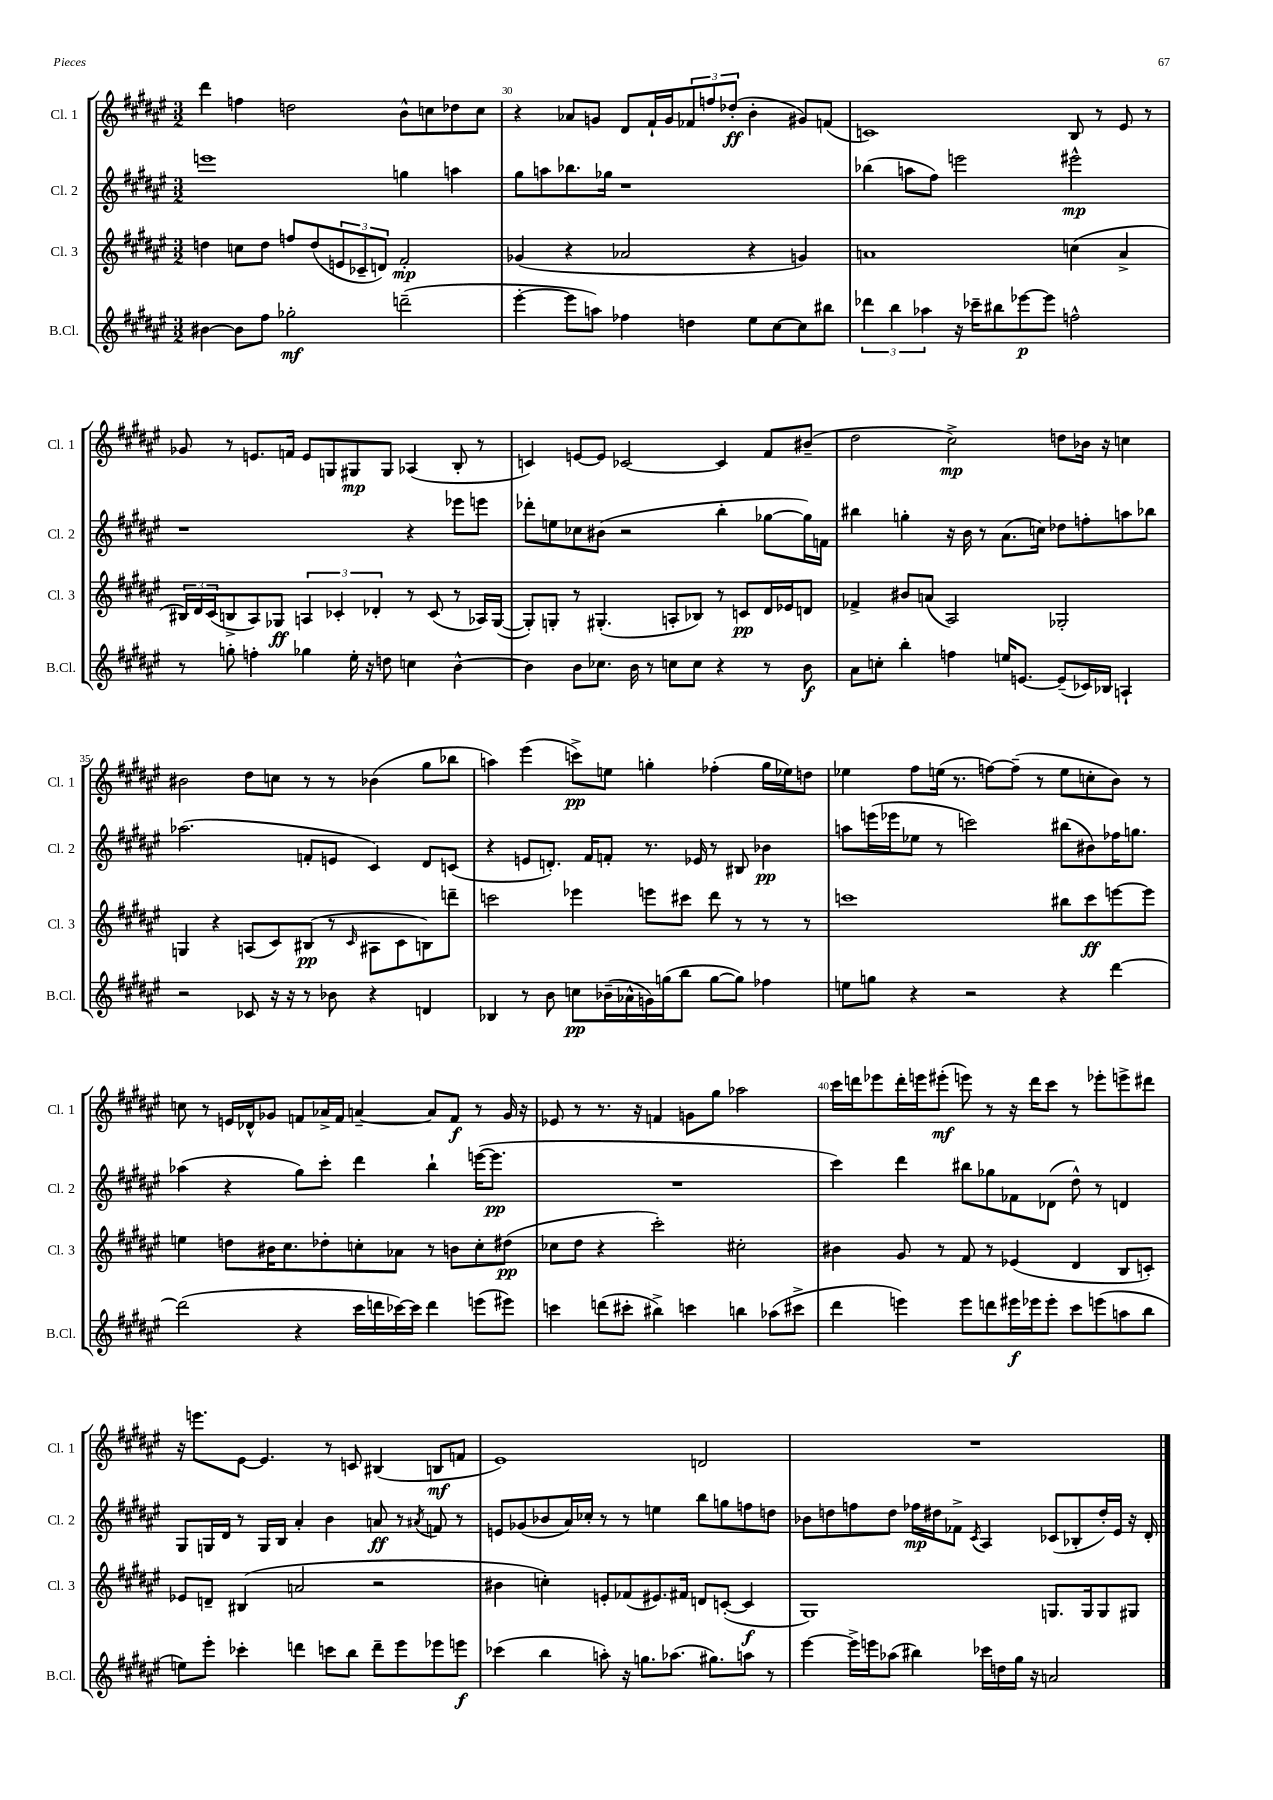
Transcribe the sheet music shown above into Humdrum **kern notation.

**kern	**dynam	**kern	**dynam	**kern	**dynam	**kern	**dynam
*part4	*part4	*part3	*part3	*part2	*part2	*part1	*part1
*staff4	*staff4	*staff3	*staff3	*staff2	*staff2	*staff1	*staff1
*I"B.Cl.	*	*I"Cl. 3	*	*I"Cl. 2	*	*I"Cl. 1	*
*I'B.Cl.	*	*I'Cl. 3	*	*I'Cl. 2	*	*I'Cl. 1	*
*clefG2	*	*clefG2	*	*clefG2	*	*clefG2	*
*k[f#c#g#d#a#e#]	*	*k[f#c#g#d#a#e#]	*	*k[f#c#g#d#a#e#]	*	*k[f#c#g#d#a#e#]	*
*M3/2	*	*M3/2	*	*M3/2	*	*M3/2	*
=29	=29	=29	=29	=29	=29	=29	=29
[4b#X\	.	4ddn\	.	1eeen	.	4ddd#\	.
8b#\L]	.	8ccn\L	.	.	.	4ffn\	.
8ff#\J	.	8dd\J	.	.	.	.	.
2gg-X'\	mf	8ffn/L	.	.	.	2ddn\	.
.	.	(8dd/	.	.	.	.	.
.	.	12en/	.	.	.	.	.
.	.	12c-X~/	.	.	.	.	.
.	.	12dn/J)	.	.	.	.	.
(2dddn~\	.	2f#'/	mp	4ggn\	.	8b^^\L	.
.	.	.	.	.	.	8ccn\	.
.	.	.	.	4aan\	.	8dd-X\	.
.	.	.	.	.	.	8cc\J	.
=30	=30	=30	=30	=30	=30	=30	=30
[4eee#'\	.	(4g-X/	.	8gg#\L	.	4r	.
.	.	.	.	8aan\	.	.	.
8eee#\L]	.	4r	.	8.bb-X\	.	8a-X/L	.
8aan\J)	.	.	.	.	.	8gn/J	.
.	.	.	.	16gg-X\Jk	.	.	.
4ff-X\	.	2a-X/	.	1r	.	8d#/L	.
.	.	.	.	.	.	16f#`/L	.
.	.	.	.	.	.	16g/J	.
4ddn\	.	.	.	.	.	12f-X/	.
.	.	.	.	.	.	12ffn/	.
.	.	.	.	.	.	(12dd-X'/J	ff
8ee#\L	.	4r	.	.	.	4b'\	.
[8cc#\	.	.	.	.	.	.	.
8cc#\]	.	4gn/)	.	.	.	8g#X/L)	.
8bb#X\J	.	.	.	.	.	(8fn/J	.
=31	=31	=31	=31	=31	=31	=31	=31
6ddd-X\	.	1an	.	(4bb-X\	.	1cn)	.
6bb\	.	.	.	.	.	.	.
.	.	.	.	8aan\L	.	.	.
6aa-X\	.	.	.	.	.	.	.
.	.	.	.	8ff#\J)	.	.	.
16r	.	.	.	2eeen\	.	.	.
16ccc-X~\KL	.	.	.	.	.	.	.
8bb#X\	.	.	.	.	.	.	.
[8eee-X\	p	.	.	.	.	.	.
8eee-\J]	.	.	.	.	.	.	.
2ffn^^\	.	(4ccn\	.	2eee#X^^\	mp	8B/	.
.	.	.	.	.	.	8r	.
.	.	4a^/	.	.	.	8e#/	.
.	.	.	.	.	.	8r	.
!!LO:LB:g=z
=32	=32	=32	=32	=32	=32	=32	=32
8r	.	24B#X/LL)	.	1r	.	8g-X/	.
.	.	24d#/	.	.	.	.	.
.	.	(24c#/J	.	.	.	.	.
8ggn'\	.	8Bn^/	.	.	.	8r	.
4ffn'\	.	8A#/)	.	.	.	8.en/L	.
.	.	8G-X/J	ff	.	.	.	.
.	.	.	.	.	.	16fn/Jk	.
4gg-X\	.	6An/	.	.	.	8e/L	.
.	.	.	.	.	.	8Gn/	.
.	.	6c-X'/	.	.	.	.	.
16ee#'\	.	.	.	.	.	8G#X/	mp
16r	.	.	.	.	.	.	.
.	.	6d-X'/	.	.	.	.	.
8ddn\	.	.	.	.	.	8G#/J	.
4ccn\	.	8r	.	4r	.	(4A-X/	.
.	.	(8c-/	.	.	.	.	.
[4b^^\	.	8r	.	8eee-X\L	.	8B'/	.
.	.	16A-X/LL)	.	8eeen\J	.	8r	.
.	.	([16G-/JJ	.	.	.	.	.
=33	=33	=33	=33	=33	=33	=33	=33
4b\]	.	8G-'/L])	.	8ddd-X'\L	.	4cn/)	.
.	.	8Gn'/J	.	8een\	.	.	.
8b\L	.	8r	.	8cc-X\	.	[8en/L	.
8.cc-X\J	.	(4.G#X'/	.	(8b#X\J	.	8e/J]	.
.	.	.	.	2r	.	[2c-X/	.
16b\	.	.	.	.	.	.	.
8r	.	.	.	.	.	.	.
8ccn\L	.	8An'/L	.	.	.	.	.
8cc\J	.	8B-X/J)	.	.	.	.	.
4r	.	8r	.	4bb'\	.	4c-/]	.
.	.	8cn/L	pp	.	.	.	.
8r	.	16d#/L	.	[8gg-X\L	.	8f#/L	.
.	.	16e-X/J	.	.	.	.	.
8b\	f	8dn/J	.	16gg-\L])	.	(8b#X~/J	.
.	.	.	.	16fn\JJ	.	.	.
=34	=34	=34	=34	=34	=34	=34	=34
8a#\L	.	4f-X^/	.	4bb#X\	.	2dd#\	.
8ccn'\J	.	.	.	.	.	.	.
4bb'\	.	8b#X/L	.	4ggn'\	.	.	.
.	.	(8an/J	.	.	.	.	.
4ffn\	.	2A#/)	.	16r	.	2cc#^\)	mp
.	.	.	.	16b\	.	.	.
.	.	.	.	8r	.	.	.
16een/KL	.	.	.	(8.a#\L	.	.	.
[8.en/J	.	.	.	.	.	.	.
.	.	.	.	16ccn\Jk)	.	.	.
(8e~/L]	.	2G-X'/	.	8dd-X\L	.	8ddn\L	.
16c-X/L)	.	.	.	8ffn'\	.	16b-X\Jk	.
16B-X/JJ	.	.	.	.	.	16r	.
4An`/	.	.	.	8aan\	.	4ccn\	.
.	.	.	.	8bb-X\J	.	.	.
!!LO:LB:g=z
=35	=35	=35	=35	=35	=35	=35	=35
2r	.	4Gn/	.	(2.aa-X\	.	2b#X\	.
.	.	4r	.	.	.	.	.
8c-X/	.	(8An/L	.	.	.	8dd#\L	.
16r	.	8c#/)	.	.	.	8ccn\J	.
16r	.	.	.	.	.	.	.
8r	.	(8B#X/J	pp	8fn'/L	.	8r	.
8b-X\	.	8r	.	8en/J	.	8r	.
.	.	16qqc#/	.	.	.	.	.
4r	.	8A#X\L	.	4c#/)	.	(4b-X\	.
.	.	8c#\	.	.	.	.	.
4dn/	.	8Bn\)	.	8d#/L	.	8gg#\L	.
.	.	8dddn~\J	.	(8cn/J	.	8bb-X\J	.
=36	=36	=36	=36	=36	=36	=36	=36
4B-X/	.	2cccn\	.	4r	.	4aan\)	.
8r	.	.	.	8en/L	.	(4eee#\	.
8b\	.	.	.	8.dn'/J)	.	.	.
8ccn\L	pp	4eee-X\	.	.	.	8cccn^\L)	pp
.	.	.	.	16f#/KL	.	.	.
(16b-X~\L	.	.	.	8fn'/J	.	8een\J	.
16a-X^^\	.	.	.	.	.	.	.
16gn\)	.	8eeen\L	.	8.r	.	4ggn'\	.
(16ggn\J	.	.	.	.	.	.	.
8bb\J	.	8ccc#X\J	.	.	.	.	.
.	.	.	.	16e-X/	.	.	.
[8gg\L	.	8ddd#\	.	8r	.	(4ff-X'\	.
8gg\J])	.	8r	.	8B#X/	.	.	.
4ff-X\	.	8r	.	4b-X\	pp	16gg\LL	.
.	.	.	.	.	.	16ee-X\J)	.
.	.	8r	.	.	.	8ddn\J	.
=37	=37	=37	=37	=37	=37	=37	=37
8een\L	.	1cccn	.	8aan\L	.	4ee-X\	.
8ggn\J	.	.	.	(16eeen\L	.	.	.
.	.	.	.	16eee-X\J	.	.	.
4r	.	.	.	8ee-X\J	.	8ff#\L	.
.	.	.	.	8r	.	(16een\Jk	.
.	.	.	.	.	.	8.r	.
2r	.	.	.	2cccn\)	.	.	.
.	.	.	.	.	.	[8ffn\L)	.
.	.	.	.	.	.	(8ff~\J]	.
.	.	.	.	.	.	8r	.
4r	.	8bb#X\L	.	(8bb#X\L	.	8ee\L	.
.	.	8ccc\	ff	8b#X\)	.	8ccn'\	.
[4ddd#\	.	[8eeen\	.	16ff-X\K	.	8b\J)	.
.	.	.	.	8.ggn\J	.	.	.
.	.	8eee\J]	.	.	.	8r	.
!!LO:LB:g=z
=38	=38	=38	=38	=38	=38	=38	=38
(2ddd#\]	.	4een\	.	(4aa-X\	.	8ccn\	.
.	.	.	.	.	.	8r	.
.	.	8ddn\L	.	4r	.	16en/LL	.
.	.	.	.	.	.	16d-X^^/J	.
.	.	16b#X\K	.	.	.	8g-X/J	.
.	.	8.cc#\	.	.	.	.	.
4r	.	.	.	8gg#\L)	.	8fn/L	.
.	.	8dd-X'\	.	8ccc#'\J	.	16a-X^/L	.
.	.	.	.	.	.	16f/JJ	.
16ccc#\LL	.	8ccn'\	.	4ddd#\	.	[4an~/	.
16dddn\	.	.	.	.	.	.	.
[16ccc-X\)	.	8a-X\J	.	.	.	.	.
16ccc-\JJ]	.	.	.	.	.	.	.
4ddd\	.	8r	.	4bb`\	.	8a/L]	.
.	.	8bn\L	.	.	.	8f/J	f
(8eeen\L	.	8cc'\	.	([16eeen\KL	.	8r	.
.	.	.	.	8.eee\J]	pp	.	.
8eee#X\J)	.	(8dd#X\J	pp	.	.	16g-/	.
.	.	.	.	.	.	16r	.
=39	=39	=39	=39	=39	=39	=39	=39
4cccn\	.	8cc-X\L	.	1.r	.	8e-X/	.
.	.	8dd#\J	.	.	.	8r	.
(8dddn\L	.	4r	.	.	.	8.r	.
8ccc#X'\J	.	.	.	.	.	.	.
.	.	.	.	.	.	16r	.
4bb#X^\)	.	2ccc#'\)	.	.	.	4fn/	.
4cccn\	.	.	.	.	.	8gn\L	.
.	.	.	.	.	.	8gg#\J	.
4bbn\	.	2cc#X'\	.	.	.	2aa-X\	.
(8aa-X\L	.	.	.	.	.	.	.
8ccc#X^\J	.	.	.	.	.	.	.
=40	=40	=40	=40	=40	=40	=40	=40
4ddd#\	.	4b#X\	.	4ccc#\)	.	16ccc#\LL	.
.	.	.	.	.	.	16dddn\J	.
.	.	.	.	.	.	8eee-X\	.
4eeen\)	.	8g#/	.	4ddd#\	.	16ddd'\L	.
.	.	.	.	.	.	16eeen\J	.
.	.	8r	.	.	.	(8eee#X'\J	mf
8eee\L	.	8f#/	.	8bb#X\L	.	8eeen\)	.
8dddn\	.	8r	.	8gg-X\	.	8r	.
16eee#X\L	f	(4e-X/	.	8f-X\	.	16r	.
16eee-X\J	.	.	.	.	.	16ddd\KL	.
8eee-'\J	.	.	.	(8d-X\J	.	8ccc#\J	.
8ccc#\L	.	4d#/	.	8dd#^^\)	.	8r	.
(8eeen\	.	.	.	8r	.	8eee-X'\L	.
8aan\	.	8B/L	.	4dn/	.	8eeen^\	.
8bb\J	.	8cn'/J)	.	.	.	8ddd#X\J	.
!!LO:LB:g=z
=41	=41	=41	=41	=41	=41	=41	=41
8een\L)	.	8e-X/L	.	8G#/L	.	16r	.
.	.	.	.	.	.	8.eeen\L	.
8eee#'\J	.	8dn~/J	.	16Gn/L	.	.	.
.	.	.	.	16d#/JJ	.	.	.
4ccc-X'\	.	(4B#X/	.	8r	.	[8e#\J	.
.	.	.	.	16G/LL	.	4.e#/]	.
.	.	.	.	16B/JJ	.	.	.
4dddn\	.	2an/	.	4a#'/	.	.	.
8cccn\L	.	.	.	4b\	.	8r	.
8bb\J	.	.	.	.	.	8cn/	.
8ddd~\L	.	2r	.	8an/	ff	(4B#X/	.
8eee#\	.	.	.	8r	.	.	.
.	.	.	.	8qa#X/	.	.	.
8eee-X\	.	.	.	8fn/	.	8Bn/L	mf
8eeen\J	f	.	.	8r	.	8fn/J	.
=42	=42	=42	=42	=42	=42	=42	=42
(4ccc-X\	.	4b#X\	.	8en/L	.	1e#)	.
.	.	.	.	(8g-X/	.	.	.
4bb\	.	4ccn'\)	.	8b-X/	.	.	.
.	.	.	.	16a#/L)	.	.	.
.	.	.	.	16cc-X'/JJ	.	.	.
8aan'\)	.	8en'/L	.	8r	.	.	.
16r	.	(8f-X/	.	8r	.	.	.
8.ggn\L	.	.	.	.	.	.	.
.	.	8.e#X/)	.	4een\	.	.	.
(8.aa-X\J	.	.	.	.	.	.	.
.	.	16f#X/Jk	.	.	.	.	.
.	.	8dn/L	.	8bb\L	.	2dn/	.
8.gg#X\L)	.	.	.	.	.	.	.
.	.	([8cn'/J	.	8ggn\	.	.	.
8aan\J	.	4c/]	f	8ffn\	.	.	.
8r	.	.	.	8ddn\J	.	.	.
=43	=43	=43	=43	=43	=43	=43	=43
[4eee#\	.	1G#)	.	8b-X\L	.	1.r	.
.	.	.	.	8ddn\	.	.	.
16eee#^\LL]	.	.	.	8ffn\	.	.	.
16eeen\J	.	.	.	.	.	.	.
(8aa-X\J	.	.	.	8dd\J	.	.	.
4bb#X\)	.	.	.	16ff-X\LL	mp	.	.
.	.	.	.	16dd#X\J	.	.	.
.	.	.	.	8f-X^\J	.	.	.
.	.	.	.	8qc#/	.	.	.
16ccc-X\LL	.	.	.	4A#/	.	.	.
16ddn\	.	.	.	.	.	.	.
16gg#\JJ	.	.	.	.	.	.	.
16r	.	.	.	.	.	.	.
2an/	.	8.Gn/L	.	(8c-X/L	.	.	.
.	.	.	.	8B-X'/	.	.	.
.	.	16G/k	.	.	.	.	.
.	.	8G/	.	16dd#'/L)	.	.	.
.	.	.	.	16e#/JJ	.	.	.
.	.	8G#X/J	.	16r	.	.	.
.	.	.	.	16d#'/	.	.	.
==	==	==	==	==	==	==	==
*-	*-	*-	*-	*-	*-	*-	*-
